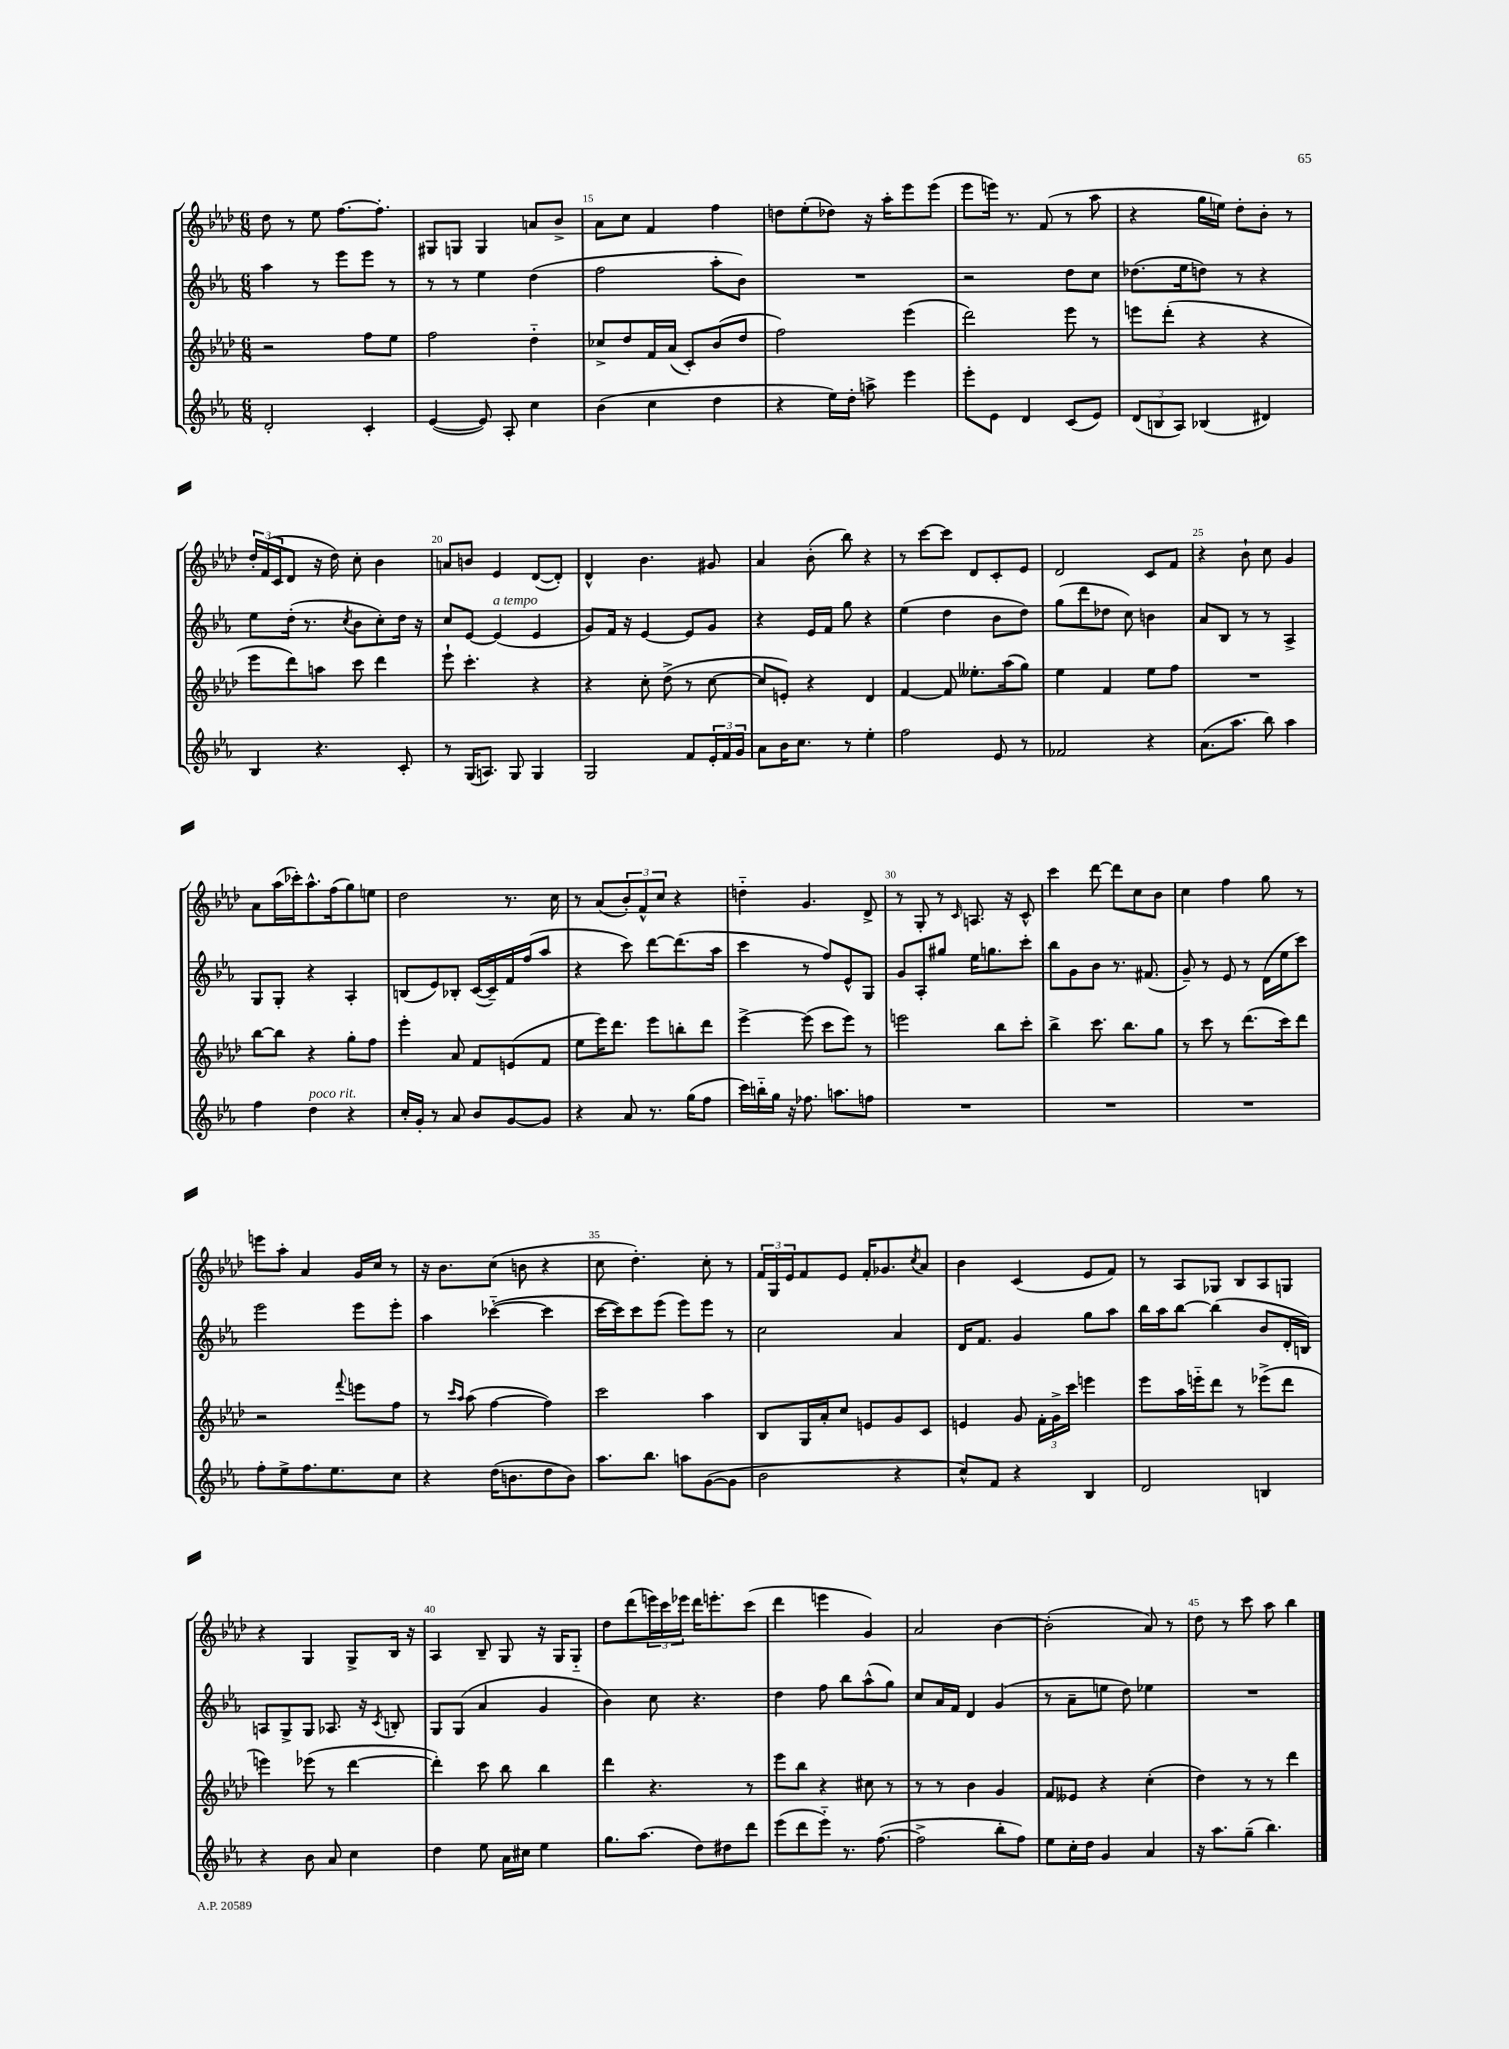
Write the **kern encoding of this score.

**kern	**kern	**kern	**kern
*staff4	*staff3	*staff2	*staff1
*clefG2	*clefG2	*clefG2	*clefG2
*k[b-e-a-]	*k[b-e-a-d-]	*k[b-e-a-]	*k[b-e-a-d-]
*M6/8	*M6/8	*M6/8	*M6/8
2d'	2r	4aa-	8dd-
.	.	.	8r
.	.	8r	8ee-
.	.	8eee-	[8.ff
4c'	8ff	8eee-	.
.	.	.	8.ff']
.	8ee-	8r	.
=	=	=	=
([4e-	2ff	8r	8G#
.	.	8r	8G
8e-])	.	4ee-	4G
8A-'	.	.	.
4cc	4dd-'~	(4dd	8a
.	.	.	8b-^
=	=	=	=
(4b-	8cc-^	2ff	8a-
.	8dd-	.	8cc
4cc	16f	.	4f
.	(16a-	.	.
.	8c')	.	.
4dd	(8b-	8aa-'	4ff
.	8dd-	8b-)	.
=	=	=	=
4r	2ff)	2.r	8dd
.	.	.	(8ee-'
16ee-)	.	.	8dd-)
16dd'	.	.	.
8aa^	.	.	16r
.	.	.	16aa-'
4eee-	(4eee-	.	8eee-
.	.	.	(8eee-
=	=	=	=
8eee-'	2ddd-)	2r	8eee-
8e-	.	.	16eee)
.	.	.	8.r
4d	.	.	.
.	.	.	(8f
(8c	8eee-	8dd	8r
8e-)	8r	8cc	8aa-
=	=	=	=
(12d	8eee	(8.dd-	4r
12B	.	.	.
.	(8ddd-'	.	.
12A-)	.	.	.
.	.	16ee-	.
(4B-	4r	8dd)	16gg
.	.	.	16ee)
.	.	8r	8dd-'
4d#)	4r	4r	8b-'
.	.	.	8r
=	=	=	=
4B-	8eee-	8ee-	24dd-'
.	.	.	(24f
.	.	.	24c
.	8ddd-)	(16dd'	8d-
.	.	8.r	.
4.r	8aa	.	16r
.	.	.	16dd-)
.	.	8qcc	.
.	8ccc	8b-	8cc'
.	4ddd-	8cc')	4b-
8c'	.	16dd	.
.	.	16r	.
=	=	=	=
8r	8eee-`	8cc	8a
(16G	4.ccc'	[8e-	8b
8.A)	.	.	.
.	.	(4e-]	4e-
8G	.	.	.
4G	4r	4e-	([8d-
.	.	.	8d-'])
=	=	=	=
2G	4r	8g)	4d-^^
.	.	16f	.
.	.	16r	.
.	8cc'	[4e-	4.b-
.	(8dd-^	.	.
8f	8r	8e-]	.
24e-'	[8cc	8g	8g#
24f	.	.	.
24g	.	.	.
=	=	=	=
8a-	8cc]	4r	4a-
16b-	8e')	.	.
8.cc	.	.	.
.	4r	16e-	(8b-'
.	.	16f	.
8r	.	8gg	8bb-)
4ee-'	4d-	4r	4r
=	=	=	=
2ff	[4f	(4ee-	8r
.	.	.	[8ccc
.	8f]	4dd	8ccc]
.	8.ee--'	.	8d-
8e-	.	8b-	8c'
.	(16aa-	.	.
8r	8gg)	8dd)	8e-
=	=	=	=
2f-	4ee-	(8gg	2d-
.	.	8ddd	.
.	4f	8dd-	.
.	.	8cc)	.
4r	8ee-	4b	8c
.	8ff	.	8f
=	=	=	=
(8.a-	2.r	8a-	4r
.	.	8B-	.
8.aa-	.	.	.
.	.	8r	8b-`
8bb-)	.	8r	8cc
4aa-	.	4A-^	4g
=	=	=	=
4ff	[8bb-	8G	8a-
.	8bb-]	8G'	(16aa-
.	.	.	16ccc-')
4dd	4r	4r	8.aa-^^
.	.	.	(16ff
4r	8gg'	4A-'	8gg)
.	8ff	.	8ee
=	=	=	=
16cc'	4eee-'	(8B	2dd-
16g'	.	.	.
8r	.	8e-)	.
8a-	8a-	8B-'	.
8b-	8f	([16c	.
.	.	16c~])	.
[8g	(8e	16f	8.r
.	.	(16ff	.
8g]	8f	8aa-	.
.	.	.	16cc
=	=	=	=
4r	8ee-	4r	8r
.	16eee-)	.	(8a-
.	8.ddd-	.	.
8a-	.	8ccc)	12b-')
.	.	.	12f^^
8.r	8eee-	[8ddd	.
.	.	.	12cc
.	8bb'	(8.ddd]	4r
(16gg	.	.	.
8ff	8ddd-	.	.
.	.	16aa-	.
=	=	=	=
16ccc)	[4eee-^	4ccc	4dd'~
16bb'~	.	.	.
16gg	.	.	.
16r	.	.	.
8.ff-	(8eee-]	8r	4.g
.	8ccc	8ff)	.
8.aa	.	.	.
.	8eee-)	8e-^^	.
8ff	8r	8G	8d-^
=	=	=	=
2.r	2eee	8g	8r
.	.	8A-'	8G'
.	.	8gg#	8r
.	.	.	16qqc
.	.	16ee-	8.A
.	.	8.gg	.
.	8bb-	.	.
.	.	.	16r
.	8ccc'	8ccc'	8c^^
=	=	=	=
2.r	4bb-^	8bb-	4ccc
.	.	8g	.
.	8.ccc	8b-	[8ddd-
.	.	8.r	8ddd-]
.	8.bb-	.	.
.	.	.	8cc
.	.	(8.f#	.
.	8gg	.	8b-
=	=	=	=
2.r	8r	8g~)	4cc
.	8ccc	8r	.
.	8r	8e-	4ff
.	(8.ddd-	8r	.
.	.	(16d	8gg
.	16ccc)	16ee-	.
.	8ddd-	8ccc)	8r
=	=	=	=
8ff'	2r	2eee-	8eee
8ee-^	.	.	8aa-'
8.ff	.	.	4a-
8.ee-	.	.	.
.	8qqfff	.	.
.	8eee	8eee-	16g
.	.	.	16cc
8cc	8ff	8eee-'	8r
=	=	=	=
4r	8r	4aa-	16r
.	.	.	8.b-
.	16qqccc	.	.
.	16qqaa-	.	.
.	(8aa-	.	.
(16dd	[4ff	([4ccc-'~	(8cc
8.b	.	.	.
.	.	.	8b
8dd	4ff])	4ccc-]	4r
8b)	.	.	.
=	=	=	=
8.aa-	2ccc	[16ccc	8cc
.	.	16ccc])	.
.	.	8ccc	4.dd-')
8.bb-	.	.	.
.	.	(8eee-	.
8aa	.	8eee-)	.
([8g	4aa-	8eee-	8cc'
8g]	.	8r	8r
=	=	=	=
2b-	8B-	2cc	24f
.	.	.	24G
.	.	.	24e-
.	16G	.	8f
.	16a-'	.	.
.	8cc	.	8e-
.	8e	.	16f'
.	.	.	8.g-
4r	8g	4a-	.
.	.	.	8qcc
.	8c	.	8a-
=	=	=	=
8cc^^)	4e	16d	4b-
.	.	8.f	.
8f	.	.	.
4r	8g	4g	(4c
.	24f'	.	.
.	24g^	.	.
.	24ccc	.	.
4B-	4eee	8gg	8e-
.	.	8aa-	8f)
=	=	=	=
2d	8eee-	16bb-	8r
.	.	16aa-	.
.	16aa-	[8bb-	8A-
.	16eee'~	.	.
.	8ddd-	(4bb-]	8G-
.	8r	.	8B-
4B	(8eee-^	8b-	8A-
.	8ddd-	16d'	8G
.	.	16B)	.
=	=	=	=
4r	4eee)	8A	4r
.	.	8G^	.
8b-	(8eee-	8G	4G
8a-	8r	8.A-	.
4cc	[4ddd-	.	8G^
.	.	16r	.
.	.	8qc	.
.	.	8B'	16B-
.	.	.	16r
=	=	=	=
4dd	4ddd-'])	8G	4A-
.	.	(8G	.
8ee-	8ccc	4a-	8B-~
16a-	8bb-	.	8G
16cc#	.	.	.
4ee-	4bb-	4g	16r
.	.	.	16G
.	.	.	8G'~
=	=	=	=
8.gg	4ddd-	4b-)	8dd-
.	.	.	(8ddd-
(8.aa-	.	.	.
.	4.r	8cc	24eee)
.	.	.	24ccc
.	.	.	24eee-
8dd)	.	4.r	16ddd-
.	.	.	8.eee'
8dd#	.	.	.
8ddd	8r	.	(8ccc
=	=	=	=
(8eee-	8eee-	4dd	4ddd-
8ddd	8bb-	.	.
8eee-'~)	4r	8ff	4eee
8.r	.	8bb-	.
.	8cc#	(8aa-^^	4g)
([8.ff	.	.	.
.	8r	8gg)	.
=	=	=	=
2ff^]	8r	8cc	2a-
.	8r	16a-	.
.	.	16f	.
.	4b-	4d	.
8bb-'	4g	(4g	[4b-
8ff)	.	.	.
=	=	=	=
8ee-	8f	8r	(2b-']
16cc'	8e--	8a-~	.
16dd	.	.	.
4g	4r	8ee	.
.	.	8dd)	.
4a-	(4cc'	4ee-	8a-)
.	.	.	8r
=	=	=	=
16r	4dd-)	2.r	8dd-
8.aa-	.	.	.
.	.	.	8r
(8gg~	8r	.	8ccc
4.bb-)	8r	.	8aa-
.	4ddd-	.	4bb-
==	==	==	==
*-	*-	*-	*-
